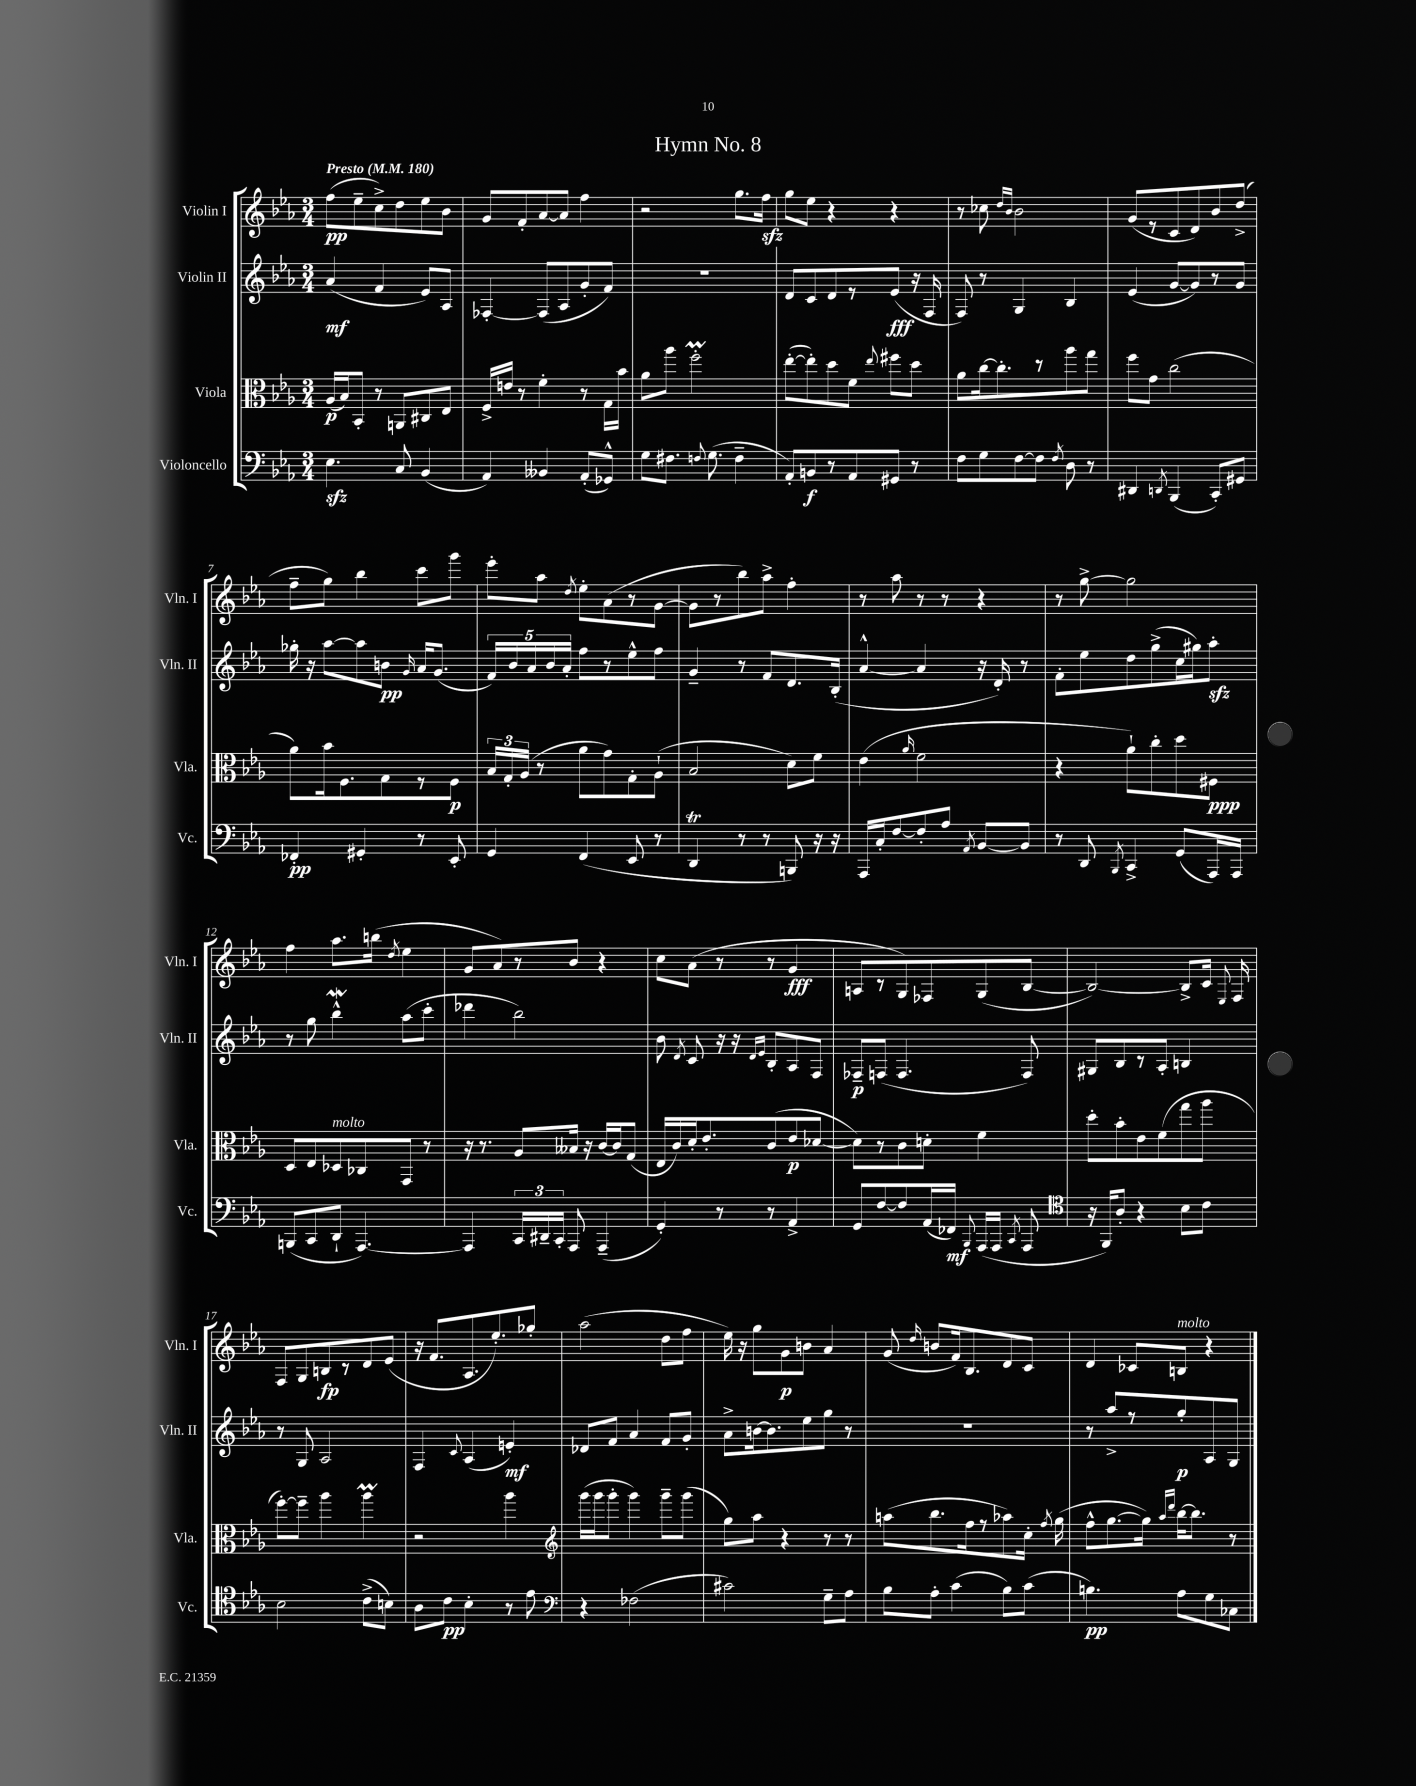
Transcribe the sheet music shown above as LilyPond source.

\header { title = "Hymn No. 8" }
<<
\new StaffGroup <<
\new Staff = "s0" \with { instrumentName = "Violin I" shortInstrumentName = "Vln. I" } {
    \clef treble \key ees \major \numericTimeSignature \time 3/4 \tempo "Presto" 4 = 180
    \autoBeamOff f''8[\pp( ees''8-- c''8->) d''8 ees''8 bes'8] |
    g'8[ f'8-. aes'8~ aes'8] f''4 |
    r2 g''8.[ f''16]\sfz |
    g''8[ ees''8] r4 r4 |
    r8 ces''8 \grace { d''16[ bes'16] } bes'2 |
    g'8[( r8 c'8 d'8) bes'8 d''8]->( |
    f''8[-- g''8]) bes''4 c'''8[ g'''8] |
    ees'''8[-. aes''8] \acciaccatura { d''8 } ees''8[-. aes'8( r8 g'8]~ |
    g'8[ r8 bes''8) aes''8]-> f''4-. |
    r8 aes''8 r8 r8 r4 |
    r8 g''8~-> g''2 |
    f''4 aes''8.[ b''16]( \acciaccatura { d''8 } ees''4 |
    g'8[ aes'8) r8 bes'8] r4 |
    c''8[ aes'8]( r8 r8 g'4\fff |
    a8[ r8 g8) fes8 g8( bes8]~ |
    bes2~) bes8[-> c'16] \appoggiatura { ees8 } f16 |
    f8[ g8 b8\fp r8 d'8 ees'8]( |
    r16 f'8.[ aes8. ees''8.-.) ges''8]-. |
    aes''2( d''8[ f''8] |
    ees''16) r16 g''8[ g'8\p b'8] aes'4 |
    g'8( \grace { d''16 } b'8[ f'16) bes8. d'8 c'8] |
    d'4 ces'8[ b8]^\markup { \italic "molto" } r4 \bar "|." |
}
\new Staff = "s1" \with { instrumentName = "Violin II" shortInstrumentName = "Vln. II" } {
    \clef treble \key ees \major \numericTimeSignature \time 3/4
    \autoBeamOff aes'4\mf( f'4 ees'8[) aes8] |
    fes4~-. fes8[( aes8 g'8-. f'8]) |
    R2. |
    d'8[ c'8 d'8 r8 ees'8]\fff( r16 f16 |
    f8) r8 g4 bes4 |
    ees'4( g'8[~ g'8) r8 g'8] |
    ges''16-. r16 aes''8[~ aes''8 b'8]\pp \grace { g'16 } aes'16[ g'8.]( |
    \tuplet 5/4 { f'16[) bes'16 aes'16 bes'16 aes'16]-. } f''8[ r8 ees''8-^ f''8] |
    g'4-- r8 f'8[ d'8. bes16]-.( |
    aes'4~-^ aes'4 r16 d'16-.) r8 |
    f'8[-. ees''8 d''8 g''8->( c''16 gis''16) aes''8]-.\sfz |
    r8 g''8 bes''4-^\mordent aes''8[( c'''8]-. |
    des'''4 bes''2) |
    bes'8 \acciaccatura { d'8 } c'8 r16 r16 \grace { d'16[ ees'16] } bes8[-. aes8 f8] |
    fes8[--\p f8]( f4. f8) |
    gis8[ bes8 r8 aes8]-. b4 |
    r8 g8 aes2 |
    f4 \appoggiatura { c'8 } aes4( e'4-.\mf) |
    des'8[ f'8] aes'4 f'8[ g'8]-. |
    aes'8[-> b'16~ b'8. ees''8 g''8] r8 |
    R2. |
    r8 aes''8[-> r8 g''8-.\p aes8 g8] \bar "|." |
}
\new Staff = "s2" \with { instrumentName = "Viola" shortInstrumentName = "Vla." } {
    \clef alto \key ees \major \numericTimeSignature \time 3/4
    \autoBeamOff aes16[\p( bes16) bes,8]-. r8 a,8[ cis8 ees8] |
    f16[-> e'16] r8 f'4-. r8 g16[ bes'16] |
    aes'8[ aes''8] f''2-.\prall |
    ees''8[~-.( ees''8-.) d''8 f'8] \appoggiatura { ees''8 } fis''8[ d''8] |
    aes'8[ c''16~ c''8.-. r8 aes''8 g''8] |
    f''8[ g'8] c''2( |
    aes'8[) bes'16 f8. g8 r8 f8]\p |
    \tuplet 3/2 { bes16[ g16-. aes16]( } r8 aes'8[ g'8) g8-. aes8]-!( |
    bes2 d'8[) f'8] |
    ees'4( \grace { aes'16 } f'2 |
    r4 aes'8[-!) c''8-. d''8 fis8]\ppp |
    d8[ ees8 des8^\markup { \italic "molto" } ces8 g,8] r8 |
    r16 r8. aes8[ beses16] r16 c'16[~ c'16 g8]( |
    ees16[ c'16) d'16-. ees'8.-. c'8( ees'8\p des'8]~ |
    des'8[) r8 c'8 d'8]-. f'4 |
    d''8[-. bes'8-. ees'8 f'8( g''8 aes''8] |
    f''8[~-.) f''8]-- aes''4 aes''4\prall |
    r2 aes''4 |
    \clef treble g'''16[( g'''16 g'''8]-. g'''4) g'''8[-- g'''8]( |
    g''8[) aes''8] r4 r8 r8 |
    a''8[( bes''8. f''16 r8 aes''8) c''16]-. \acciaccatura { f''8 } g''16( |
    f''8[-^ g''8.~ g''16]) \grace { aes''16[ d'''16] } bes''16[~ bes''8.] r8 \bar "|." |
}
\new Staff = "s3" \with { instrumentName = "Violoncello" shortInstrumentName = "Vc." } {
    \clef bass \key ees \major \numericTimeSignature \time 3/4
    \autoBeamOff ees4.\sfz c8 bes,4( |
    aes,4) beses,4 aes,8[-.( ges,8]-^) |
    g8[ fis8.] \appoggiatura { f8 } g8.( f4-- |
    aes,8[-.) b,8\f r8 aes,8 gis,8] r8 |
    f8[ g8 f8~ f8] \acciaccatura { f8 } d8 r8 |
    dis,4 \acciaccatura { d,8 } bes,,4( c,8[-.) gis,8] |
    fes,4-.\pp gis,4-. r8 ees,8-. |
    g,4 f,4( ees,8 r8 |
    d,4\trill r8 r8 b,,8) r16 r16 |
    aes,,16[ c16-. f8~ f8-. aes8] \acciaccatura { aes,8 } bes,8[~ bes,8] |
    r8 d,8 \acciaccatura { bes,,8 } c,4-> g,8[( aes,,16) aes,,16] |
    b,,8[( c,8 d,8]-! aes,,4.~) |
    aes,,4 \tuplet 3/2 { c,16[ dis,16-- c,16]-. } aes,,8 aes,,4--( |
    g,4-.) r8 r8 aes,4-> |
    g,8[ f8~ f8 aes,16( fes,16]\mf) \appoggiatura { bes,,8 } aes,,16[( aes,,16] \acciaccatura { c,8 } aes,,8 |
    \clef tenor r16 f,16[) aes8]-. r4 bes8[ c'8] |
    bes2 c'8[->( b8]) |
    aes8[ c'8]\pp bes4-. r8 ees'8 |
    \clef bass r4 fes2( |
    cis'2) g8[-- aes8] |
    bes8[ aes8]-. c'4( bes8[) c'8]( |
    b4.\pp) aes8[ g8 ces8] \bar "|." |
}
>>
>>
